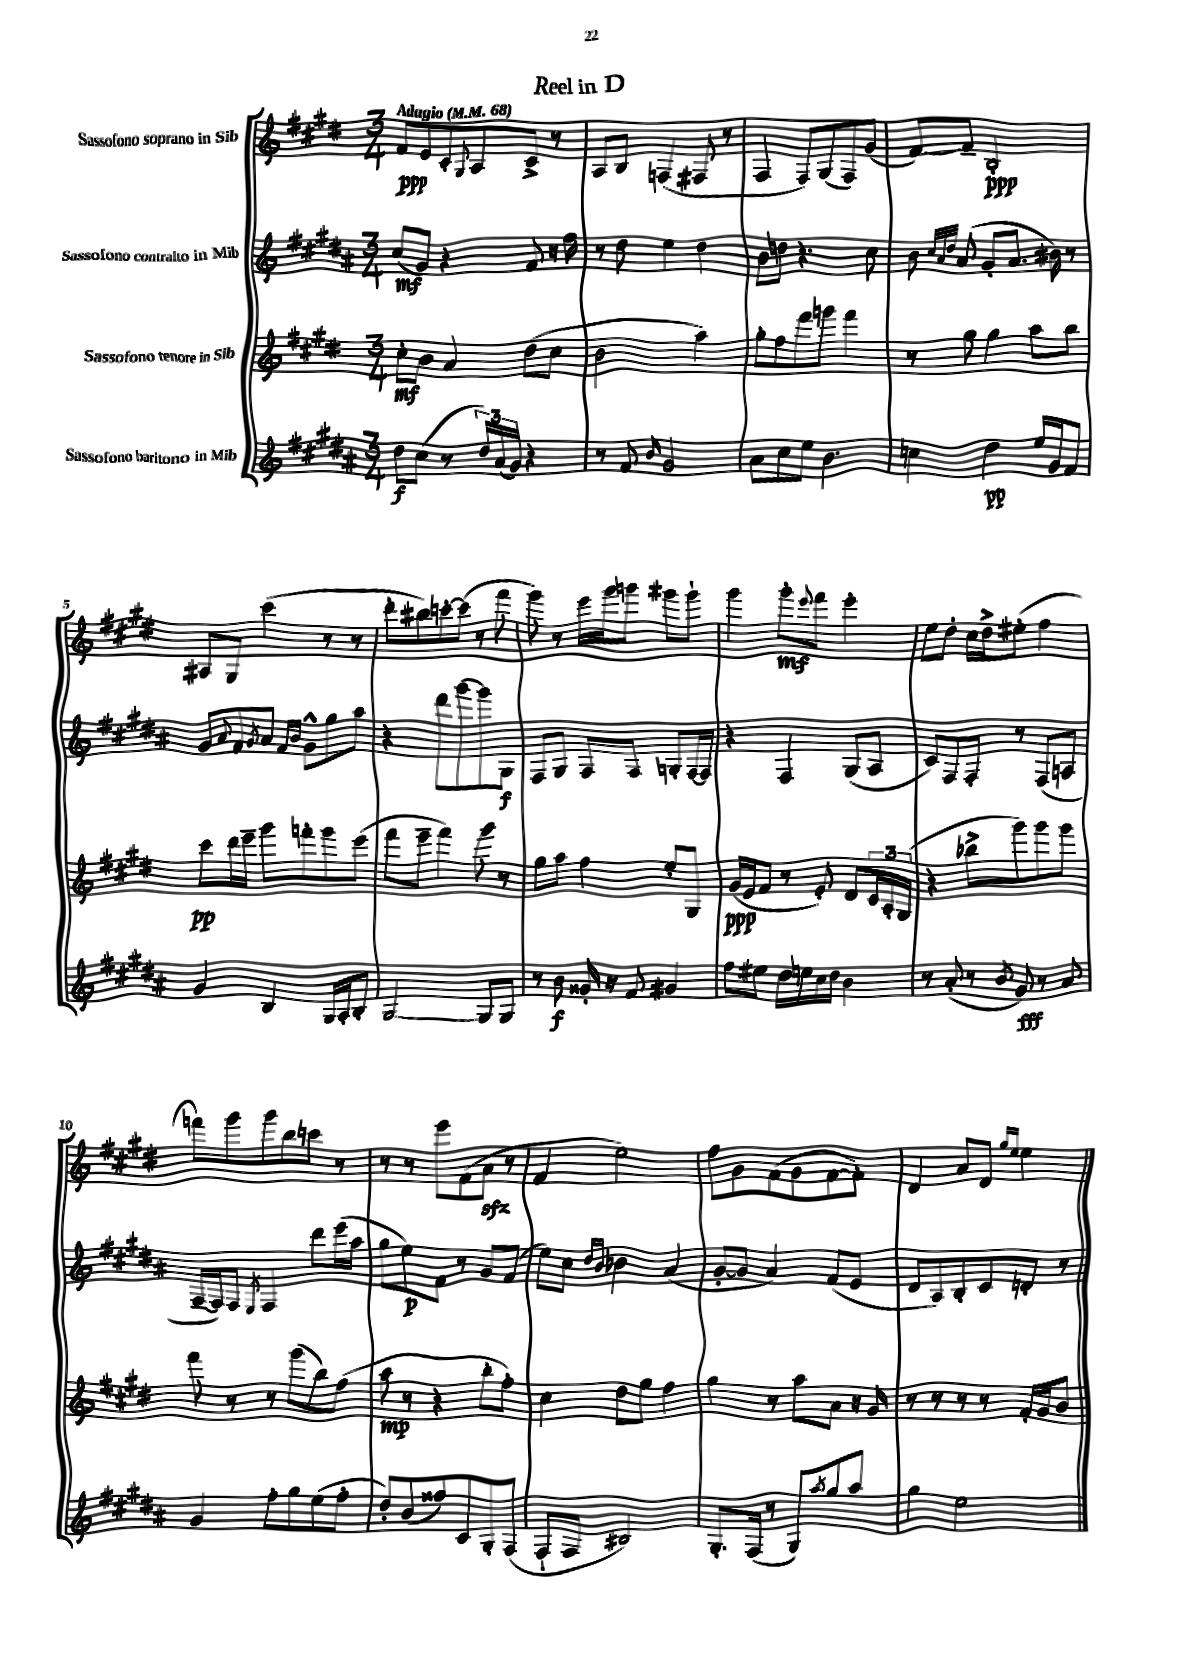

**kern	**dynam	**kern	**dynam	**kern	**dynam	**kern	**dynam
*part4	*part4	*part3	*part3	*part2	*part2	*part1	*part1
*staff4	*staff4	*staff3	*staff3	*staff2	*staff2	*staff1	*staff1
*I"Sassofono baritono in Mib	*	*I"Sassofono tenore in Sib	*	*I"Sassofono contralto in Mib	*	*I"Sassofono soprano in Sib	*
*clefG2	*	*clefG2	*	*clefG2	*	*clefG2	*
*k[f#c#g#d#a#]	*	*k[f#c#g#d#]	*	*k[f#c#g#d#a#]	*	*k[f#c#g#d#]	*
*M3/4	*	*M3/4	*	*M3/4	*	*M3/4	*
*MM68	*	*MM68	*	*MM68	*	*MM68	*
=1	=1	=1	=1	=1	=1	=1	=1
!	!	!	!	!	!	!LO:TX:a:B:t=Adagio	!
8dd#\L	f	8cc#'\L	mf	(8cc#/L	mf	8f#/L	ppp
(8cc#\J	.	8b\J	.	8g#/J)	.	8e/	.
8r	.	4a/	.	4r	.	8c#'/	.
.	.	.	.	.	.	8qqG#/	.
24dd#/LL)	.	.	.	.	.	8A/	.
(24a#/	.	.	.	.	.	.	.
24g#/JJ)	.	.	.	.	.	.	.
4r	.	(8dd#\L	.	8f#/	.	8c#^/J	.
.	.	8cc#\J	.	16r	.	8r	.
.	.	.	.	16ff#\	.	.	.
=2	=2	=2	=2	=2	=2	=2	=2
8r	.	2b\	.	8r	.	8A/L	.
8f#/	.	.	.	8dd#\	.	8B/J	.
16qqb/	.	.	.	.	.	.	.
2g#/	.	.	.	4ee\	.	(4Fn/	.
.	.	4aa\)	.	4dd#\	.	8F#X/	.
.	.	.	.	.	.	8r	.
=3	=3	=3	=3	=3	=3	=3	=3
8a#\L	.	8gg#'\L	.	8b\L	.	4F#/	.
8cc#\	.	8ff#\	.	8ddn\J	.	.	.
8ee\J	.	8fff#\	.	4.r	.	8F#/L)	.
4.b\	.	8gggn\J	.	.	.	(8G#/	.
.	.	4fff#\	.	.	.	8F#/)	.
.	.	.	.	8cc#\	.	(8g#/J	.
=4	=4	=4	=4	=4	=4	=4	=4
4ccn\	.	8r	.	8b\	.	[8f#/L)	.
.	.	.	.	32qqcc#/LLL	.	.	.
.	.	.	.	32qqa#/	.	.	.
.	.	.	.	32qqdd#/JJJ	.	.	.
.	.	8gg#\	.	(8a#/	.	8f#~/J]	.
4dd#\	pp	4gg#\	.	8g#'/L	.	2B'/	ppp
.	.	.	.	8.a#/J	.	.	.
16ee/LL	.	8aa\L	.	.	.	.	.
16g#/J	.	.	.	16b#X\)	.	.	.
8f#/J	.	8bb\J	.	8r	.	.	.
!!LO:LB:g=z
=5	=5	=5	=5	=5	=5	=5	=5
4g#/	.	8ccc#\L	pp	8g#/L	.	8A#X/L	.
.	.	.	.	8qqa#/	.	.	.
.	.	16ddd#\L	.	8f#/	.	8G#/J	.
.	.	16eee~\JJ	.	.	.	.	.
.	.	.	.	8qg#/	.	.	.
4B/	.	8ggg#\L	.	8a#/J	.	(4ccc#\	.
.	.	.	.	16qqf#/LL	.	.	.
.	.	.	.	16qqb/JJ	.	.	.
.	.	8fffn'\	.	8g#^^\L	.	.	.
16G#/LL	.	8ggg#\	.	8gg#\	.	8r	.
16A#'/J	.	.	.	.	.	.	.
8B'/J	.	(8eee\J	.	8aa#\J	.	8r	.
=6	=6	=6	=6	=6	=6	=6	=6
[2G#/	.	8fff#\L	.	4r	.	8ddd#'\L	.
.	.	8eee~\J	.	.	.	8bb#X\)	.
.	.	4fff#\)	.	8ddd#\L	.	[8cccn'\	.
.	.	.	.	[8ggg#\	.	(8ccc\J]	.
8G#/L]	.	8ggg#\	.	8ggg#\]	.	8r	.
8G#/J	.	8r	.	8G#\J	f	8fff#\	.
=7	=7	=7	=7	=7	=7	=7	=7
8r	.	8gg#\L	.	8F#/L	.	8ggg#\)	.
8b\	f	8aa\J	.	8G#/J	.	8r	.
16g##X'/	.	4ff#\	.	8F#/L	.	16eee\LL	.
16r	.	.	.	.	.	16ggg#\J	.
8f#/	.	.	.	8F#/J	.	8gggn\J	.
4g#X/	.	8ee'/L	.	8Gn'/L	.	8ggg#X\L	.
.	.	8G#/J	.	[16F#/L	.	8ggg#`\J	.
.	.	.	.	16F#/JJ]	.	.	.
=8	=8	=8	=8	=8	=8	=8	=8
8ff#\L	.	(16g#/LL	ppp	4r	.	4ggg#\	.
.	.	16e/J	.	.	.	.	.
8ee#X\J	.	8f#/J	.	.	.	.	.
16dd#\LL	.	8r	.	4F#/	.	8ggg#'\L	mf
16een\	.	.	.	.	.	.	.
.	.	.	.	.	.	8qqeee/	.
16cc#\	.	8e'/)	.	.	.	8fff#\J	.
16dd#\JJ	.	.	.	.	.	.	.
4b\	.	8d#/L	.	(8G#/L	.	4eee'\	.
.	.	24c#/L	.	8A#/J	.	.	.
.	.	24A'/	.	.	.	.	.
.	.	(24G#/JJ	.	.	.	.	.
=9	=9	=9	=9	=9	=9	=9	=9
8r	.	4r	.	8c#/L)	.	8ee\L	.
(8a#'/	.	.	.	8F#/	.	8dd#'\J	.
8r	.	8bb-X^\L	.	8F#'/J	.	16cc#\LL	.
.	.	.	.	.	.	16dd#^\J	.
8qb/	.	.	.	.	.	.	.
8g#/)	fff	8ggg#\)	.	8r	.	(8ee#X'\J	.
8r	.	8ggg#\	.	(8F#/L	.	4ff#\	.
8a#/	.	8ggg#\J	.	8An/J	.	.	.
!!LO:LB:g=z
=10	=10	=10	=10	=10	=10	=10	=10
4g#/	.	8fff#\	.	[16F#~/LL	.	8fffn\L)	.
.	.	.	.	16F#/J])	.	.	.
.	.	8r	.	8F#/J	.	8ggg#\	.
.	.	.	.	8qE/	.	.	.
8ff#'\L	.	8r	.	4F#/	.	8ggg#\	.
8gg#\	.	(8ggg#\L	.	.	.	8bb\	.
(8ee\	.	8bb\)	.	8ddd#\L	.	8cccn\J	.
8ff#'\J	.	(8ff#\J	.	(16eee\L	.	8r	.
.	.	.	.	16aa#\JJ	.	.	.
=11	=11	=11	=11	=11	=11	=11	=11
8dd#'/L)	.	8aa\	mp	8gg#\L	.	8r	.
(8b/	.	8r	.	8ee\)	p	8r	.
8ff##X/)	.	4r	.	8f#\J	.	8eee\L	.
8c#/	.	.	.	8r	.	(8f#\	.
8G#'/	.	8bb'\L	.	8g#/L	.	8azz\J	.
(8F#/J	.	8ff#'\J)	.	(8f#/J	.	8r	.
=12	=12	=12	=12	=12	=12	=12	=12
8F#`/L	.	4cc#\	.	8ee\L)	.	4f#/	.
8F#/J	.	.	.	8cc#\J	.	.	.
.	.	.	.	16qqdd#/LL	.	.	.
.	.	.	.	16qqb/JJ	.	.	.
2B#X/)	.	8dd#\L	.	4b-X\	.	2ee\)	.
.	.	8gg#\J	.	.	.	.	.
.	.	4ff#\	.	(4a#/	.	.	.
=13	=13	=13	=13	=13	=13	=13	=13
8.G#'/L	.	4gg#\	.	[8g#'/L	.	8ff#\L	.
.	.	.	.	8g#/J]	.	8g#\	.
(16F#/Jk	.	.	.	.	.	.	.
8r	.	8r	.	4a#/)	.	(8f#\	.
8G#/L)	.	8aa\L	.	.	.	8g#\	.
8qaa#/	.	.	.	.	.	.	.
8gg#/	.	8a\J	.	(8f#/L	.	[8f#\	.
8aa#/J	.	16r	.	8e/J	.	8f#'\J])	.
.	.	16g#/	.	.	.	.	.
=14	=14	=14	=14	=14	=14	=14	=14
4gg#\	.	8r	.	8d#/L	.	4d#/	.
.	.	8r	.	8A#/)	.	.	.
2ee\	.	8r	.	8B'/	.	8a/L	.
.	.	8r	.	8c#/	.	8d#/J	.
.	.	.	.	.	.	16qqgg#/LL	.
.	.	.	.	.	.	16qqee/JJ	.
.	.	16f#'/LL	.	8dn'/J	.	4ee\	.
.	.	16g#/J	.	.	.	.	.
.	.	8b/J	.	8r	.	.	.
==	==	==	==	==	==	==	==
*-	*-	*-	*-	*-	*-	*-	*-
